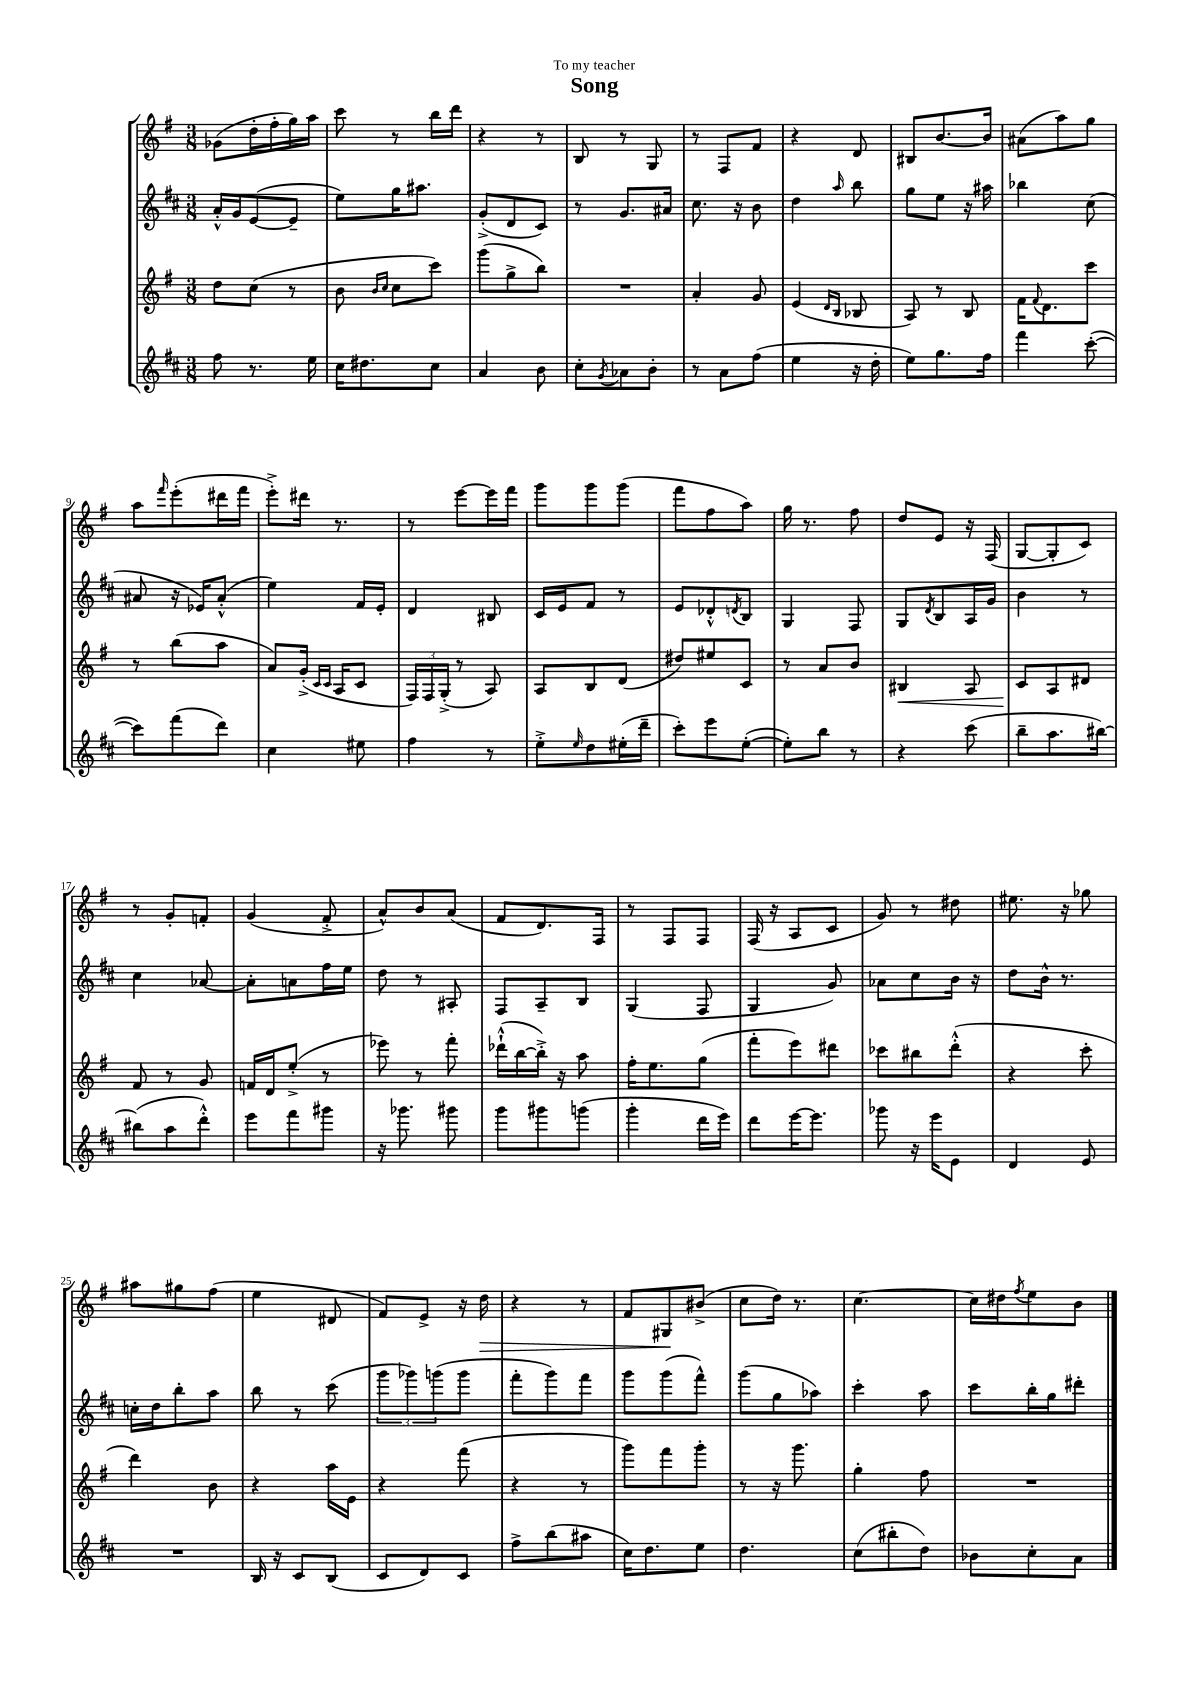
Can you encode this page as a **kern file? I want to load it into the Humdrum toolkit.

**kern	**kern	**kern	**kern
*staff4	*staff3	*staff2	*staff1
*clefG2	*clefG2	*clefG2	*clefG2
*k[f#c#]	*k[f#]	*k[f#c#]	*k[f#]
*M3/8	*M3/8	*M3/8	*M3/8
8ff#\	8dd\L	16a'^^/LL	(8g-\L
.	.	16g/J	.
8.r	(8cc\J	([8e/	16dd'\L
.	.	.	16ff#'\
.	8r	8e~/]J	16gg\)
16ee\	.	.	16aa\JJ
=	=	=	=
16cc#\LK	8b\	8ee\L)	8ccc\
8.dd#\	.	.	.
.	16qqb/LL	.	.
.	16qqcc/JJ	.	.
.	8cc\L	16gg\K	8r
.	.	8.aa#\J	.
8cc#\J	8ccc\J)	.	16bb\LL
.	.	.	16ddd\JJ
=	=	=	=
4a/	(8ggg\L	(8g'^/L	4r
.	8gg^\	8d/	.
8b\	8bb\J)	8c#/J)	8r
=	=	=	=
8cc#'\L	4.r	8r	8B/
8qg/	.	.	.
8a-\	.	8.g/L	8r
8b'\J	.	.	8G/
.	.	16a#/Jk	.
=	=	=	=
8r	4a'/	8.cc#\	8r
8a\L	.	.	8F#/L
.	.	16r	.
(8ff#\J	8g/	8b\	8f#/J
=	=	=	=
4ee\	(4e/	4dd\	4r
.	16qqd/LL	.	.
.	16qqB/JJ	16qqaa/	.
16r	8B-/	8bb\	8d/
16dd'\	.	.	.
=	=	=	=
8ee\L)	8A/)	8gg\L	8B#/L
8.gg\	8r	8ee\J	[8.b/
.	8B/	16r	.
16ff#\Jk	.	16aa#\	16b/]Jk
=	=	=	=
4fff#\	16f#\LK	4bb-\	(8a#\L
.	8qqf#/	.	.
.	8.d\	.	.
.	.	.	8aa\)
([8ccc#'\	8ccc\J	(8cc#\	8gg\J
=	=	=	=
8ccc#\]L)	8r	8a#/	8aa\L
.	.	.	16qqfff#/
(8fff#\	(8bb\L	16r	(8eee'\
.	.	16e-/LK)	.
8ddd\J)	8aa\J	(8a#'^^/J	16ddd#\L
.	.	.	16fff#\JJ
=	=	=	=
4cc#\	8a/L)	4ee\)	8eee'^\L)
.	(16g'^/Jk	.	16ddd#\Jk
.	16qqc/LL	.	.
.	16qqc/JJ	.	.
.	16A/LK	.	8.r
8ee#\	8c/J	16f#/LL	.
.	.	16e'/JJ	.
=	=	=	=
4ff#\	24F#/LL)	4d/	8r
.	24F#/	.	.
.	(24G'^/JJ	.	.
.	8r	.	[8eee\L
8r	8A/)	8B#/	16eee\]L
.	.	.	16fff#\JJ
=	=	=	=
8ee'^\L	8A/L	16c#/LL	8ggg\L
.	.	16e/J	.
16qqee/	.	.	.
8dd\	8B/	8f#/J	8ggg\
(16ee#'\L	(8d/J	8r	(8ggg\J
16ddd~\JJ	.	.	.
=	=	=	=
8ccc#'\L)	8dd#/L)	8e/L	8fff#\L
8eee\	8ee#/	8d-'^^/	8ff#\
.	.	8qd/	.
([8ee'\J	8c/J	8B/J	8aa\J)
=	=	=	=
8ee'\]L)	8r	4G/	16gg\
.	.	.	8.r
8bb\J	8a/L	.	.
8r	8b/J	8F#/	8ff#\
=	=	=	=
4r	4B#/	8G/L	8dd/L
.	.	8qd/	.
.	.	8B/	8e/J
(8ccc#\	8A/	16A/L	16r
.	.	16g/JJ	(16F#/
=	=	=	=
8bb~\L	8c/L	4b\	[8G/L
8.aa\	8A/	.	8G'/]
.	8d#/J	8r	8c/J)
[16bb#\Jk)	.	.	.
=	=	=	=
(8bb#\]L	8f#/	4cc#\	8r
8aa\	8r	.	8g'/L
8ddd'^^\J)	8g/	[8a-/	8f'/J
=	=	=	=
8eee\L	16f/LL	8a-'\]L	(4g/
.	16d/J	.	.
8fff#\	(8ee'^/J	8a\	.
8ggg#\J	8r	16ff#\L	8f#'^/
.	.	16ee\JJ	.
=	=	=	=
16r	8eee-\)	8dd\	8a^^/L)
8.ggg-\	.	.	.
.	8r	8r	8b/
8ggg#\	8fff#'\	8A#'/	(8a/J
=	=	=	=
8ggg\L	(16ddd-`^^\LL	8F#/L	8f#/L
.	[16bb\	.	.
8ggg#\	16bb'^\]JJ)	8A~/	8.d/)
.	16r	.	.
(8ggg\J	8aa\	8B/J	.
.	.	.	16F#/Jk
=	=	=	=
4ggg'\	16ff#'\LK	(4G/	8r
.	8.ee\	.	.
.	.	.	8F#/L
16ddd\LL	(8gg\J	8F#/	8F#/J
16eee\JJ)	.	.	.
=	=	=	=
8ddd\L	8fff#'\L	4G/	(16F#/
.	.	.	16r
[16eee\K	8eee\)	.	8A/L
8.eee\]J	.	.	.
.	8ddd#\J	8g/)	8c/J
=	=	=	=
8ggg-\	8ccc-\L	8a-\L	8g/)
16r	8bb#\	8cc#\	8r
16eee\LK	.	.	.
8e\J	(8ddd'^^\J	16b\Jk	8dd#\
.	.	16r	.
=	=	=	=
4d/	4r	8dd\L	8.ee#\
.	.	16b^^\Jk	.
.	.	8.r	16r
8e/	8ccc'\	.	8gg-\
=	=	=	=
4.r	4ddd\)	16cc'\LL	8aa#\L
.	.	16dd\J	.
.	.	8bb'\	8gg#\
.	8b\	8aa\J	(8ff#\J
=	=	=	=
16B/	4r	8bb\	4ee\
16r	.	.	.
8c#/L	.	8r	.
(8B/J	16aa\LL	(8ccc#\	8d#/
.	16e\JJ	.	.
=	=	=	=
8c#/L	4r	12ggg\L	8f#/L)
.	.	12ggg-\)	.
8d/)	.	.	8e^/J
.	.	(12ggg\	.
8c#/J	(8fff#\	8ggg\J	16r
.	.	.	16dd\
=	=	=	=
8ff#^\L	4r	8fff#'\L	4r
(8bb\	.	8ggg\)	.
8aa#\J	8r	8fff#\J	8r
=	=	=	=
16cc#\LK)	8ggg\L)	8ggg\L	8f#/L
8.dd\	.	.	.
.	8fff#\	(8ggg\	8G#/
8ee\J	8ggg'\J	8fff#^^\J)	(8b#^/J
=	=	=	=
4.dd\	8r	(8ggg\L	8cc\L
.	16r	8gg\	16dd\Jk)
.	8.ggg\	.	8.r
.	.	8aa-\J)	.
=	=	=	=
(8cc#\L	4gg'\	4ccc#'\	[4.cc\
8bb#'\	.	.	.
8dd\J)	8ff#\	8aa\	.
=	=	=	=
8b-\L	4.r	8ccc#\L	16cc\]LL
.	.	.	16dd#\J
.	.	.	8qff#/
8cc#'\	.	16bb'\L	8ee\
.	.	16gg\J	.
8a\J	.	8ddd#'\J	8b\J
==	==	==	==
*-	*-	*-	*-
